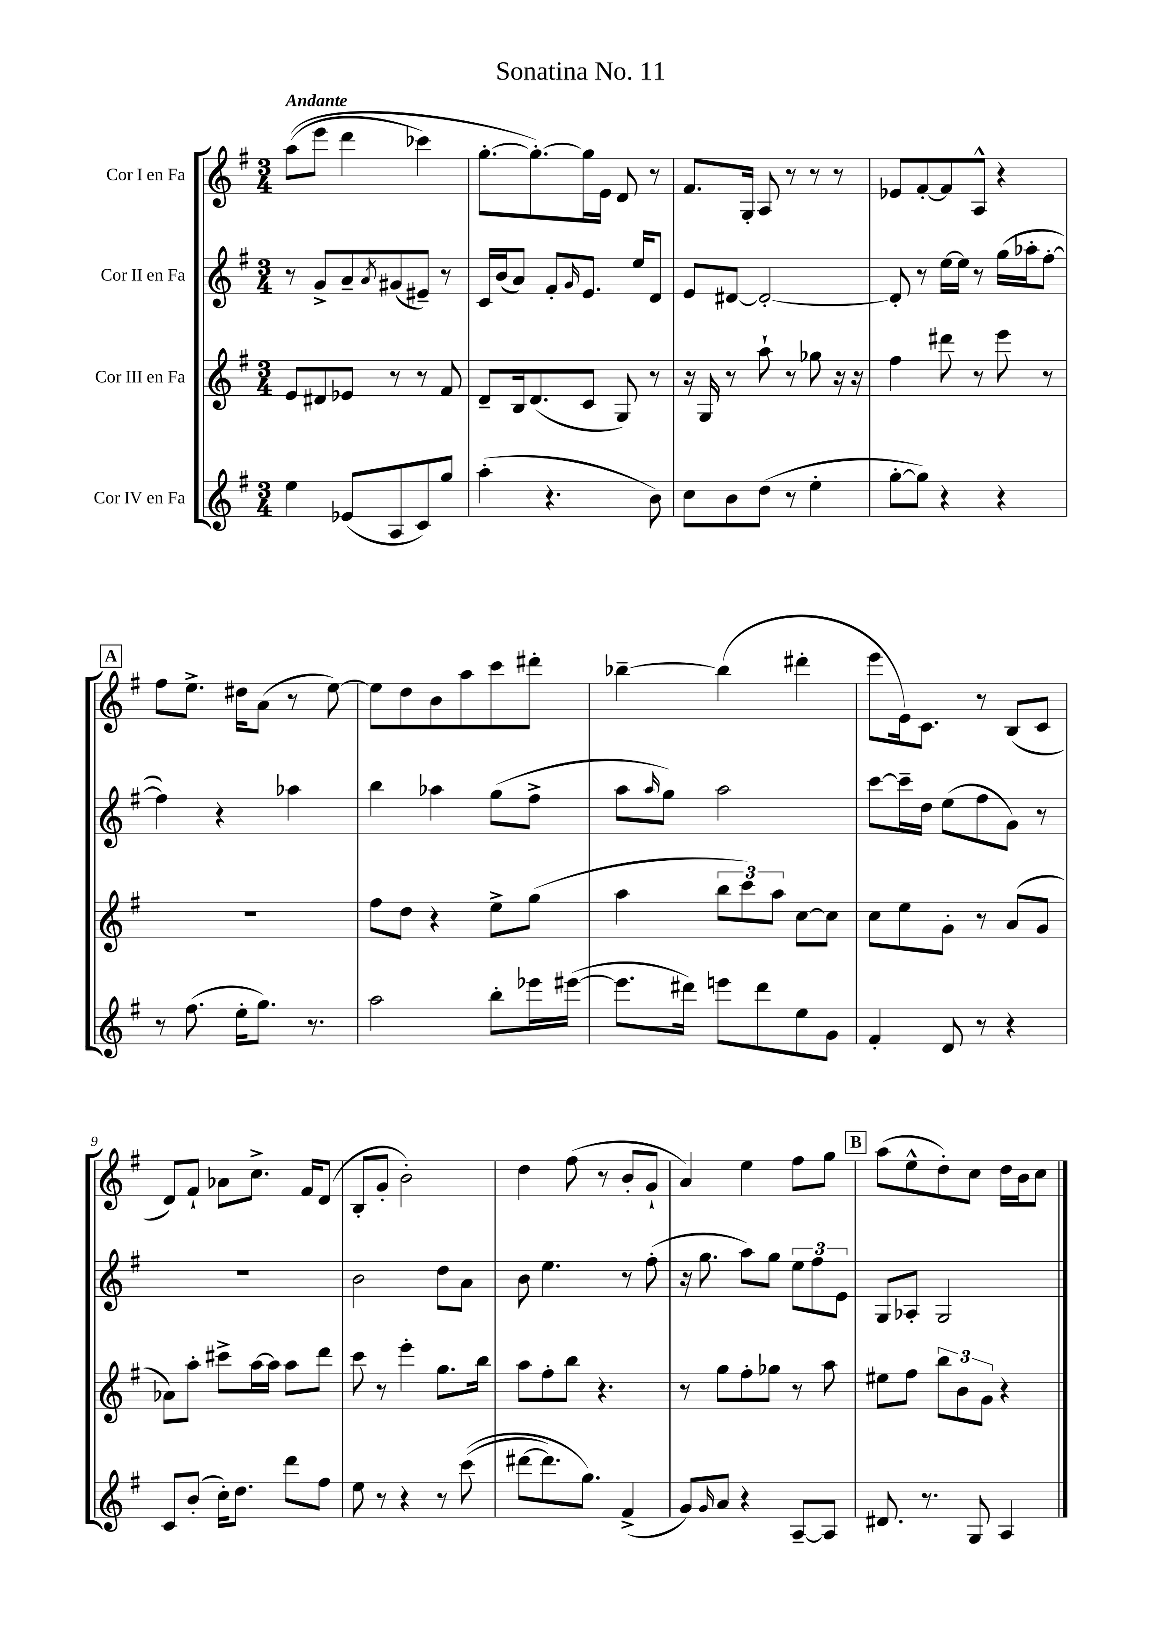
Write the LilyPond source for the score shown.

\header { title = "Sonatina No. 11" }
<<
\new StaffGroup <<
\new Staff = "s0" \with { instrumentName = "Cor I en Fa" } {
    \clef treble \key g \major \numericTimeSignature \time 3/4 \tempo "Andante"
    a''8(\( e'''8 d'''4 ces'''4) |
    g''8.~-. g''8.~-.\) g''16 e'16 d'8 r8 |
    fis'8. g16-. a8 r8 r8 r8 |
    ees'8 fis'8~-. fis'8 a8-^ r4 |
    \mark \markup { \box "A" } fis''8 e''8.-> dis''16 a'8( r8 e''8~) |
    e''8 d''8 b'8 a''8 c'''8 dis'''8-. |
    bes''4~-- bes''4( dis'''4-. |
    e'''8 e'16) c'8. r8 b8( c'8 |
    d'8) fis'8-! aes'8 c''8.-> fis'16 d'8( |
    b8-. g'8-. b'2-.) |
    d''4 fis''8( r8 b'8-. g'8-! |
    a'4) e''4 fis''8 g''8 |
    \mark \markup { \box "B" } a''8( e''8-^ d''8-.) c''8 d''16 b'16 c''8 \bar "|." |
}
\new Staff = "s1" \with { instrumentName = "Cor II en Fa" } {
    \clef treble \key g \major \numericTimeSignature \time 3/4
    r8 g'8-> a'8-- \acciaccatura { a'8 } gis'8( eis'8--) r8 |
    c'16 b'16( a'8) fis'8-. \grace { g'16 } e'8. e''16 d'8 |
    e'8 dis'8~ dis'2~-. |
    dis'8-. r8 e''16~ e''16 r8 g''16( aes''16-. fis''8~-. |
    \mark \markup { \box "A" } fis''4) r4 aes''4 |
    b''4 aes''4 g''8( fis''8-> |
    a''8 \grace { a''16 } g''8) a''2 |
    c'''8~ c'''16-- d''16 e''8( fis''8 g'8) r8 |
    R2. |
    b'2 d''8 a'8 |
    b'8 e''4. r8 fis''8-.( |
    r16 g''8. a''8) g''8 \tuplet 3/2 { e''8 fis''8 e'8 } |
    \mark \markup { \box "B" } g8 aes8-. g2 \bar "|." |
}
\new Staff = "s2" \with { instrumentName = "Cor III en Fa" } {
    \clef treble \key g \major \numericTimeSignature \time 3/4
    e'8 dis'8 ees'8 r8 r8 fis'8 |
    d'8-- b16 d'8.( c'8 g8) r8 |
    r16 g16 r8 a''8-! r8 ges''8 r16 r16 |
    fis''4 dis'''8 r8 e'''8 r8 |
    \mark \markup { \box "A" } R2. |
    fis''8 d''8 r4 e''8-> g''8( |
    a''4 \tuplet 3/2 { b''8 c'''8) a''8 } c''8~ c''8 |
    c''8 e''8 g'8-. r8 a'8( g'8 |
    aes'8) a''8-. cis'''8-> a''16~ a''16 a''8 d'''8 |
    c'''8 r8 e'''4-. g''8. b''16 |
    a''8 fis''8-. b''8 r4. |
    r8 g''8 fis''8-. ges''8 r8 a''8 |
    \mark \markup { \box "B" } eis''8 fis''8 \tuplet 3/2 { b''8 b'8 g'8 } r4 \bar "|." |
}
\new Staff = "s3" \with { instrumentName = "Cor IV en Fa" } {
    \clef treble \key g \major \numericTimeSignature \time 3/4
    e''4 ees'8( a8 c'8) g''8 |
    a''4-.( r4. b'8) |
    c''8 b'8 d''8( r8 e''4-. |
    g''8~-. g''8) r4 r4 |
    \mark \markup { \box "A" } r8 fis''8.( e''16-. g''8.) r8. |
    a''2 b''8-. ees'''16 eis'''16~( |
    eis'''8. dis'''16) e'''8 dis'''8 e''8 g'8 |
    fis'4-. d'8 r8 r4 |
    c'8 b'8-.( c''16-.) d''8. d'''8 fis''8 |
    e''8 r8 r4 r8 c'''8(\( |
    dis'''8~ dis'''8.) g''8.\) fis'4->( |
    g'8) \grace { g'16 } a'8 r4 a8~-- a8 |
    \mark \markup { \box "B" } dis'8. r8. g8 a4 \bar "|." |
}
>>
>>
